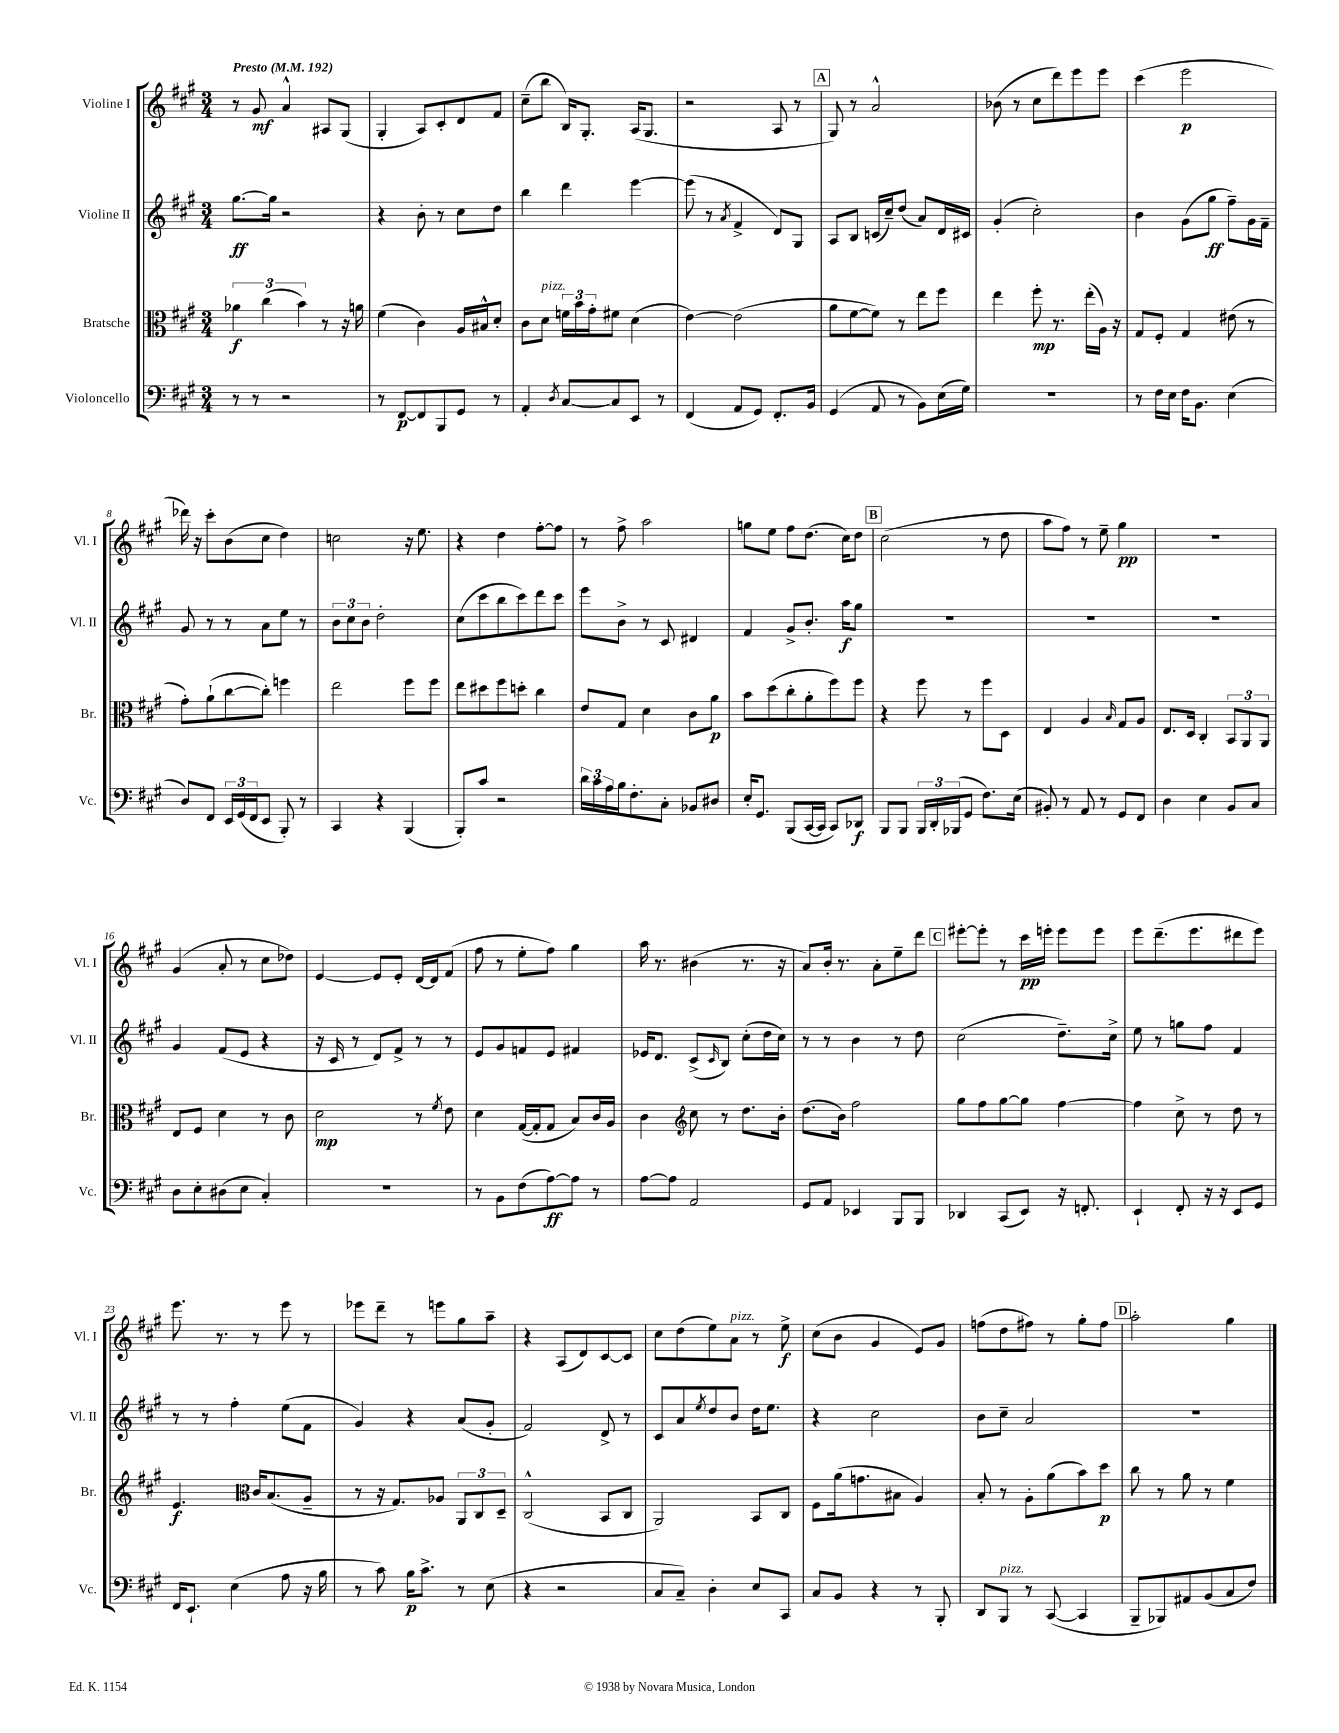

**kern	**dynam	**kern	**dynam	**kern	**dynam	**kern	**dynam
*part4	*part4	*part3	*part3	*part2	*part2	*part1	*part1
*staff4	*staff4	*staff3	*staff3	*staff2	*staff2	*staff1	*staff1
*I"Violoncello	*	*I"Bratsche	*	*I"Violine II	*	*I"Violine I	*
*I'Vc.	*	*I'Br.	*	*I'Vl. II	*	*I'Vl. I	*
*clefF4	*	*clefC3	*	*clefG2	*	*clefG2	*
*k[f#c#g#]	*	*k[f#c#g#]	*	*k[f#c#g#]	*	*k[f#c#g#]	*
*M3/4	*	*M3/4	*	*M3/4	*	*M3/4	*
*MM192	*	*MM192	*	*MM192	*	*MM192	*
=1	=1	=1	=1	=1	=1	=1	=1
!	!	!	!	!	!	!LO:TX:a:B:t=Presto	!
8r	.	6a-X\	f	[8.gg#\L	ff	8r	.
8r	.	.	.	.	.	8g#/	mf
.	.	(6cc#\	.	.	.	.	.
.	.	.	.	16gg#\Jk]	.	.	.
2r	.	.	.	2r	.	4a^^/	.
.	.	6b\)	.	.	.	.	.
.	.	8r	.	.	.	8A#X/L	.
.	.	16r	.	.	.	(8G#/J	.
.	.	16an\	.	.	.	.	.
=2	=2	=2	=2	=2	=2	=2	=2
8r	.	(4f#\	.	4r	.	4G#'/	.
[8FF#/L	p	.	.	.	.	.	.
8FF#/]	.	4c#\)	.	8b'\	.	8A/L)	.
8BBB/	.	.	.	8r	.	8c#'/	.
8GG#/J	.	16A/LL	.	8cc#\L	.	8d/	.
.	.	16B#X^^/J	.	.	.	.	.
8r	.	8d'/J	.	8dd\J	.	8f#/J	.
=3	=3	=3	=3	=3	=3	=3	=3
4AA'/	.	8c#\L	.	4bb\	.	(8cc#~\L	.
!	!	!LO:TX:a:i:t=pizz.	!	!	!	!	!
.	.	8d\J	.	.	.	8bb\J	.
8qD/	.	.	.	.	.	.	.
[8C#/L	.	24fn\LL	.	4ddd\	.	16B/KL)	.
.	.	24b\	.	.	.	.	.
.	.	.	.	.	.	8.G#'/J	.
.	.	24g#'\J	.	.	.	.	.
8C#/]	.	8f#X\J	.	.	.	.	.
8EE/J	.	(4d\	.	[4eee\	.	(16A/KL	.
.	.	.	.	.	.	8.G#/J	.
8r	.	.	.	.	.	.	.
=4	=4	=4	=4	=4	=4	=4	=4
(4FF#/	.	[4e\)	.	(8eee\]	.	2r	.
.	.	.	.	8r	.	.	.
.	.	.	.	8qa/	.	.	.
8AA/L	.	(2e\]	.	4f#^/	.	.	.
8GG#/J)	.	.	.	.	.	.	.
8.FF#'/L	.	.	.	8d/L)	.	8A/	.
.	.	.	.	8G#/J	.	8r	.
16BB/Jk	.	.	.	.	.	.	.
!!LO:REH:place=s1:t=A
=5	=5	=5	=5	=5	=5	=5	=5
(4GG#/	.	8a\L	.	8A/L	.	8G#/)	.
.	.	[8f#\	.	8B/J	.	8r	.
8AA/	.	8f#\J])	.	(16cn/LL	.	2a^^/	.
.	.	.	.	16cc#~/J)	.	.	.
8r	.	8r	.	(8dd/J	.	.	.
8BB\L)	.	8ee\L	.	8a/L)	.	.	.
(16E\L	.	8ff#\J	.	16d/L	.	.	.
16G#\JJ)	.	.	.	16c#X/JJ	.	.	.
=6	=6	=6	=6	=6	=6	=6	=6
2.r	.	4ee\	.	(4g#'/	.	(8b-X\	.
.	.	.	.	.	.	8r	.
.	.	8ff#'\	mp	2cc#'\)	.	8cc#\L	.
.	.	8.r	.	.	.	8ddd\)	.
.	.	.	.	.	.	8eee\	.
.	.	(16ee'\LL	.	.	.	.	.
.	.	16A\JJ)	.	.	.	8eee\J	.
.	.	16r	.	.	.	.	.
=7	=7	=7	=7	=7	=7	=7	=7
8r	.	8G#/L	.	4b\	.	(4ccc#\	.
16F#\LL	.	8F#'/J	.	.	.	.	.
16E\JJ	.	.	.	.	.	.	.
16F#\KL	.	4G#/	.	(8g#\L	.	2eee\	p
8.BB\J	.	.	.	.	.	.	.
.	.	.	.	8gg#\J	ff	.	.
(4E\	.	(8e#X\	.	8ff#~\L)	.	.	.
.	.	8r	.	16g#\L	.	.	.
.	.	.	.	16f#~\JJ	.	.	.
!!LO:LB:g=z
=8	=8	=8	=8	=8	=8	=8	=8
8D/L)	.	8g#'\L)	.	8g#/	.	16ddd-X\)	.
.	.	.	.	.	.	16r	.
8FF#/J	.	(8a`\	.	8r	.	8ccc#'\L	.
24EE/LL	.	[8cc#\	.	8r	.	(8b\	.
(24GG#/	.	.	.	.	.	.	.
24FF#/J	.	.	.	.	.	.	.
8EE/J	.	8cc#'\J])	.	8a\L	.	8cc#\J	.
8BBB'/)	.	4ffn\	.	8ee\J	.	4dd\)	.
8r	.	.	.	8r	.	.	.
=9	=9	=9	=9	=9	=9	=9	=9
4CC#/	.	2ee\	.	12b\L	.	2ccn\	.
.	.	.	.	12cc#\	.	.	.
.	.	.	.	12b\J	.	.	.
4r	.	.	.	2dd'\	.	.	.
(4BBB/	.	8ff#\L	.	.	.	16r	.
.	.	.	.	.	.	8.ee\	.
.	.	8ff#\J	.	.	.	.	.
=10	=10	=10	=10	=10	=10	=10	=10
8BBB'/L)	.	8ee\L	.	(8cc#\L	.	4r	.
8c#/J	.	8dd#X\	.	8ccc#\	.	.	.
2r	.	8ff#\	.	8bb\	.	4dd\	.
.	.	8ddn'\J	.	8ccc#\)	.	.	.
.	.	4cc#\	.	8ddd\	.	[8ff#'\L	.
.	.	.	.	8ccc#\J	.	8ff#\J]	.
=11	=11	=11	=11	=11	=11	=11	=11
24d\LL	.	8e/L	.	8eee\L	.	8r	.
24c#\	.	.	.	.	.	.	.
24A\	.	.	.	.	.	.	.
16B\J	.	8G#/J	.	8b^\J	.	8ff#^\	.
8.F#'\	.	.	.	.	.	.	.
.	.	4d\	.	8r	.	2aa\	.
8C#'\J	.	.	.	8c#/	.	.	.
8BB-X/L	.	8c#\L	.	4d#X/	.	.	.
8D#X/J	.	8a\J	p	.	.	.	.
=12	=12	=12	=12	=12	=12	=12	=12
16E'/KL	.	8b\L	.	4f#/	.	8ggn\L	.
8.GG#/J	.	.	.	.	.	.	.
.	.	(8dd\	.	.	.	8ee\J	.
(8BBB/L	.	8cc#'\	.	8g#^/L	.	8ff#\L	.
[16CC#/L	.	8a'\	.	8.b'/J	.	(8.dd\J	.
16CC#/JJ]	.	.	.	.	.	.	.
8CC#/L)	.	8ff#\)	.	.	.	.	.
.	.	.	.	16aa\KL	f	16cc#\KL)	.
8DD-X/J	f	8ff#\J	.	8gg#\J	.	8dd\J	.
!!LO:REH:place=s1:t=B
=13	=13	=13	=13	=13	=13	=13	=13
8BBB/L	.	4r	.	2.r	.	(2cc#\	.
8BBB/J	.	.	.	.	.	.	.
24BBB/LL	.	8ff#\	.	.	.	.	.
24DD'/	.	.	.	.	.	.	.
(24BBB-X/J	.	.	.	.	.	.	.
8GG#/J	.	8r	.	.	.	.	.
8.F#\L)	.	8ff#\L	.	.	.	8r	.
.	.	8D\J	.	.	.	8dd\	.
(16E\Jk	.	.	.	.	.	.	.
=14	=14	=14	=14	=14	=14	=14	=14
8BB#X'/)	.	4E/	.	2.r	.	8aa\L	.
8r	.	.	.	.	.	8ff#\J)	.
8AA/	.	4A/	.	.	.	8r	.
8r	.	.	.	.	.	8ee~\	.
.	.	16qqB/	.	.	.	.	.
8GG#/L	.	8G#/L	.	.	.	4gg#\	pp
8FF#/J	.	8A/J	.	.	.	.	.
=15	=15	=15	=15	=15	=15	=15	=15
4D\	.	8.E/L	.	2.r	.	2.r	.
.	.	16D/Jk	.	.	.	.	.
4E\	.	4C#'/	.	.	.	.	.
8BB/L	.	12BB/L	.	.	.	.	.
.	.	12AA/	.	.	.	.	.
8C#/J	.	.	.	.	.	.	.
.	.	12AA/J	.	.	.	.	.
!!LO:LB:g=z
=16	=16	=16	=16	=16	=16	=16	=16
8D\L	.	8E/L	.	4g#/	.	(4g#/	.
8E'\	.	8F#/J	.	.	.	.	.
(8D#X\	.	4d\	.	(8f#/L	.	8a'/	.
8E\J	.	.	.	8e/J	.	8r	.
4C#'/)	.	8r	.	4r	.	8cc#\L	.
.	.	8c#\	.	.	.	8dd-X\J)	.
=17	=17	=17	=17	=17	=17	=17	=17
2.r	.	2d\	mp	16r	.	[4e/	.
.	.	.	.	16c#/	.	.	.
.	.	.	.	8r	.	.	.
.	.	.	.	8d/L)	.	8e/L]	.
.	.	.	.	8f#^/J	.	8e'/J	.
.	.	8r	.	8r	.	[16d/LL	.
.	.	.	.	.	.	16d/J]	.
.	.	8qf#/	.	.	.	.	.
.	.	8e\	.	8r	.	(8f#/J	.
=18	=18	=18	=18	=18	=18	=18	=18
8r	.	4d\	.	8e/L	.	8ff#\	.
8BB\L	.	.	.	8g#/	.	8r	.
(8F#\	.	([16G#/LL	.	8fn/	.	8ee'\L	.
.	.	16G#'/J]	.	.	.	.	.
[8A\)	ff	8G#/J	.	8e/J	.	8ff#\J)	.
8A\J]	.	8B/L)	.	4f#X/	.	4gg#\	.
8r	.	16c#/L	.	.	.	.	.
.	.	16A/JJ	.	.	.	.	.
=19	=19	=19	=19	=19	=19	=19	=19
[8A\L	.	4c#\	.	16e-X/KL	.	16aa\	.
.	.	.	.	8.d/J	.	8.r	.
8A\J]	.	.	.	.	.	.	.
*	*	*clefG2	*	*	*	*	*
2AA/	.	8cc#\	.	(8c#^/L	.	(4b#X\	.
.	.	.	.	16qqc#/	.	.	.
.	.	8r	.	8B/J)	.	.	.
.	.	8.dd\L	.	(8cc#'\L	.	8.r	.
.	.	.	.	16dd\L	.	.	.
.	.	16b'\Jk	.	16cc#\JJ)	.	16r	.
=20	=20	=20	=20	=20	=20	=20	=20
8GG#/L	.	(8.dd\L	.	8r	.	8a/L)	.
8AA/J	.	.	.	8r	.	16b'/Jk	.
.	.	16b\Jk)	.	.	.	8.r	.
4EE-X/	.	2ff#\	.	4b\	.	.	.
.	.	.	.	.	.	8a'\L	.
8BBB/L	.	.	.	8r	.	8ee~\	.
8BBB/J	.	.	.	8dd\	.	8ddd\J	.
!!LO:REH:place=s1:t=C
=21	=21	=21	=21	=21	=21	=21	=21
4DD-X/	.	8gg#\L	.	(2cc#\	.	[8eee#X'\L	.
.	.	8ff#\	.	.	.	8eee#'\J]	.
(8CC#/L	.	[8gg#\	.	.	.	8r	.
8EE/J)	.	8gg#\J]	.	.	.	16ccc#\LL	pp
.	.	.	.	.	.	16eeen'\JJ	.
16r	.	[4ff#\	.	8.dd~\L)	.	8eee\L	.
8.FFn'/	.	.	.	.	.	.	.
.	.	.	.	.	.	8eee\J	.
.	.	.	.	16cc#^\Jk	.	.	.
=22	=22	=22	=22	=22	=22	=22	=22
4EE`/	.	4ff#\]	.	8ee\	.	8eee\L	.
.	.	.	.	8r	.	(8.ddd~\	.
8FF#'/	.	8cc#^\	.	8ggn\L	.	.	.
.	.	.	.	.	.	8.eee\	.
16r	.	8r	.	8ff#\J	.	.	.
16r	.	.	.	.	.	.	.
8EE/L	.	8dd\	.	4f#/	.	8ddd#X\	.
8GG#/J	.	8r	.	.	.	8eee\J)	.
!!LO:LB:g=z
=23	=23	=23	=23	=23	=23	=23	=23
16FF#/KL	.	4.e/	f	8r	.	8.eee\	.
8.EE`/J	.	.	.	.	.	.	.
.	.	.	.	8r	.	.	.
.	.	.	.	.	.	8.r	.
(4E\	.	.	.	4ff#'\	.	.	.
*	*	*clefC3	*	*	*	*	*
.	.	16c#/KL	.	.	.	8r	.
.	.	(8.B/	.	.	.	.	.
8A\	.	.	.	(8ee\L	.	8eee\	.
16r	.	8A~/J	.	8f#\J	.	8r	.
16B\	.	.	.	.	.	.	.
=24	=24	=24	=24	=24	=24	=24	=24
8r	.	8r	.	4g#/)	.	8eee-X\L	.
8c#\)	.	16r	.	.	.	8ddd~\J	.
.	.	8.G#/L)	.	.	.	.	.
16B\KL	p	.	.	4r	.	8r	.
8.c#^\J	.	.	.	.	.	.	.
.	.	8A-X/J	.	.	.	8eeen\L	.
8r	.	12AA/L	.	(8a/L	.	8gg#\	.
.	.	12C#/	.	.	.	.	.
(8E\	.	.	.	8g#'/J	.	8aa~\J	.
.	.	12D~/J	.	.	.	.	.
=25	=25	=25	=25	=25	=25	=25	=25
4r	.	(2C#^^/	.	2f#/)	.	4r	.
2r	.	.	.	.	.	(8A/L	.
.	.	.	.	.	.	8d/)	.
.	.	8BB/L	.	8d^/	.	[8c#/	.
.	.	8C#/J	.	8r	.	8c#/J]	.
=26	=26	=26	=26	=26	=26	=26	=26
8C#/L	.	2AA/)	.	8c#/L	.	8cc#\L	.
8C#~/J)	.	.	.	8a/	.	(8dd\	.
.	.	.	.	8qee/	.	.	.
4D'\	.	.	.	8dd/	.	8ee\)	.
!	!	!	!	!	!	!LO:TX:a:i:t=pizz.	!
.	.	.	.	8b/J	.	8a\J	.
8E/L	.	8BB/L	.	16dd\KL	.	8r	.
.	.	.	.	8.ee\J	.	.	.
8CC#/J	.	8C#/J	.	.	.	8ee^\	f
=27	=27	=27	=27	=27	=27	=27	=27
8C#/L	.	8F#\L	.	4r	.	(8cc#\L	.
8BB/J	.	(16a\k	.	.	.	8b\J	.
.	.	8.gn\	.	.	.	.	.
4r	.	.	.	2cc#\	.	4g#/	.
.	.	8B#X\J	.	.	.	.	.
8r	.	4A/)	.	.	.	8e/L)	.
8BBB'/	.	.	.	.	.	8g#/J	.
=28	=28	=28	=28	=28	=28	=28	=28
8DD/L	.	8B'/	.	8b\L	.	(8ffn\L	.
!LO:TX:a:i:t=pizz.	!	!	!	!	!	!	!
8BBB/J	.	8r	.	8cc#~\J	.	8dd\	.
8r	.	8A'\L	.	2a/	.	8ff#X\J)	.
([8CC#/	.	(8a\	.	.	.	8r	.
4CC#/]	.	8b\)	.	.	.	8gg#'\L	.
.	.	8dd\J	p	.	.	8ff#\J	.
!!LO:REH:place=s1:t=D
=29	=29	=29	=29	=29	=29	=29	=29
8BBB~/L	.	8cc#\	.	2.r	.	2aa'\	.
8BBB-X/)	.	8r	.	.	.	.	.
8AA#X/	.	8a\	.	.	.	.	.
(8BB/	.	8r	.	.	.	.	.
8C#/	.	4f#\	.	.	.	4gg#\	.
8F#/J)	.	.	.	.	.	.	.
==	==	==	==	==	==	==	==
*-	*-	*-	*-	*-	*-	*-	*-
